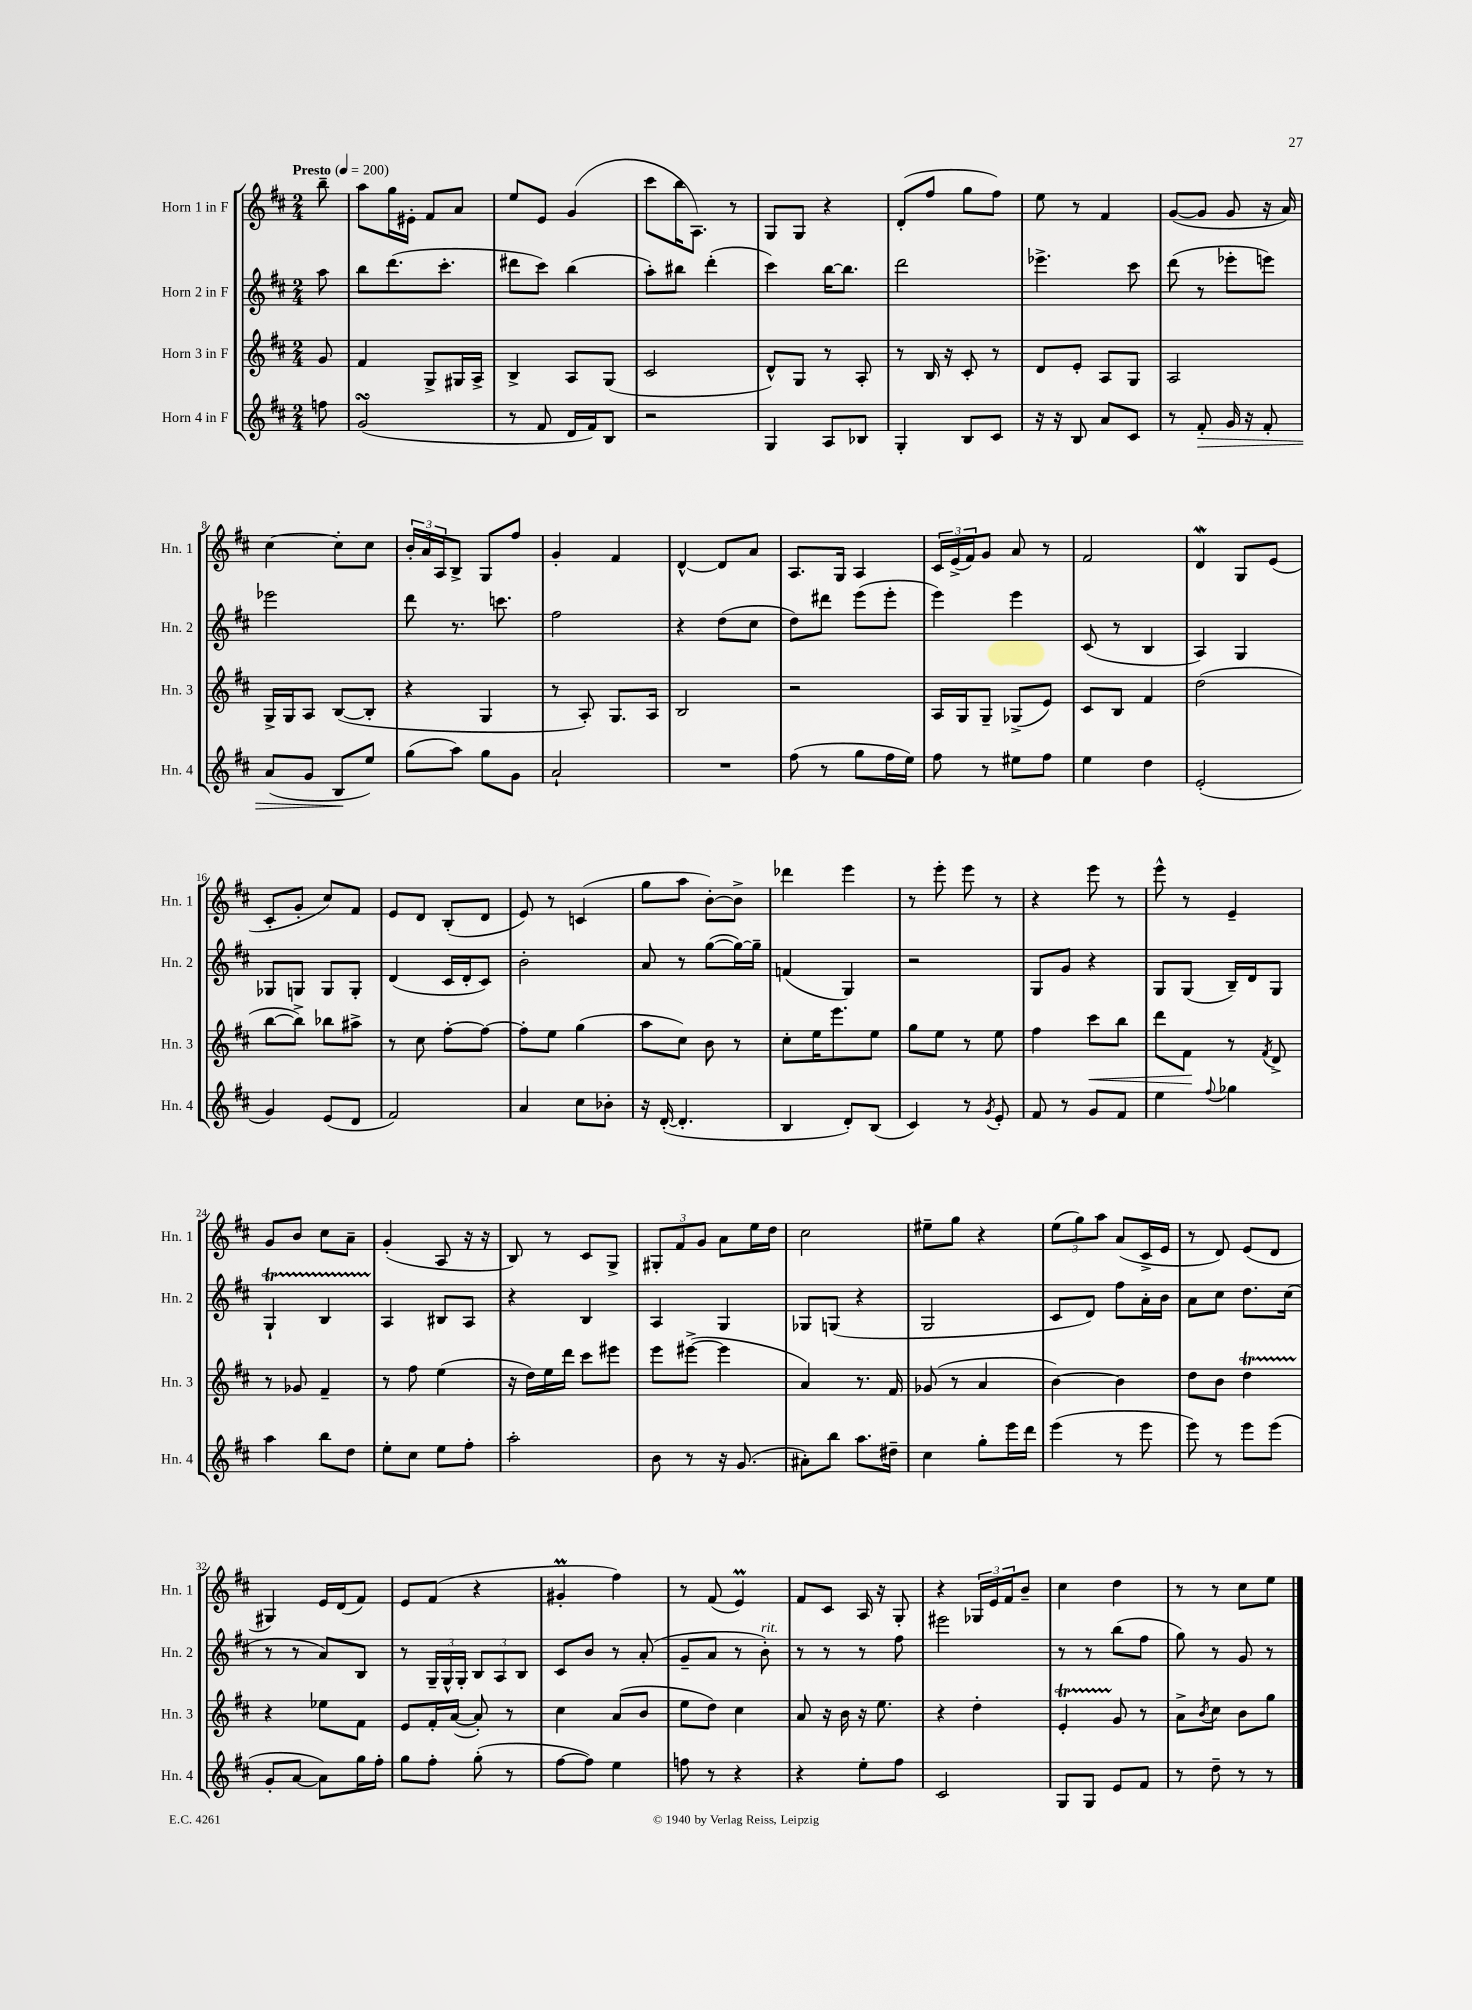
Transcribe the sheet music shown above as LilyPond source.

<<
\new StaffGroup <<
\new Staff = "s0" \with { instrumentName = "Horn 1 in F" shortInstrumentName = "Hn. 1" } {
    \clef treble \key d \major \numericTimeSignature \time 2/4 \partial 8 \tempo "Presto" 4 = 200
    b''8-- |
    a''8 g''16 eis'16-. fis'8 a'8 |
    e''8 e'8 g'4( |
    cis'''8 b''16 a8.) r8 |
    g8 g8 r4 |
    d'8-.( fis''8 g''8 fis''8) |
    e''8 r8 fis'4 |
    g'8~( g'8 g'8 r16 a'16) |
    cis''4~ cis''8-. cis''8 |
    \tuplet 3/2 { b'16-. a'16 a16 } b8-> g8 fis''8 |
    g'4-. fis'4 |
    d'4~-^ d'8 a'8 |
    a8. g16 a4 |
    \tuplet 3/2 { cis'16 e'16->( fis'16) } g'8 a'8 r8 |
    fis'2 |
    d'4\mordent g8 e'8( |
    cis'8-. g'8-. cis''8) fis'8 |
    e'8 d'8 b8-.( d'8 |
    e'8) r8 c'4( |
    g''8 a''8 b'8~-.) b'8-> |
    des'''4 e'''4 |
    r8 e'''8-. e'''8 r8 |
    r4 e'''8 r8 |
    e'''8-^ r8 e'4-- |
    g'8 b'8 cis''8 a'8-- |
    g'4-.( a8 r16 r16 |
    b8) r8 cis'8 g8-> |
    \tuplet 3/2 { gis8-. fis'8 g'8 } a'8 e''16 d''16 |
    cis''2 |
    eis''8-- g''8 r4 |
    \tuplet 3/2 { e''8( g''8) a''8 } a'8( cis'16-> e'16 |
    r8 d'8) e'8( d'8 |
    gis4) e'16 d'16( fis'8) |
    e'8 fis'8( r4 |
    gis'4-.\prall fis''4) |
    r8 fis'8( e'4\prall) |
    fis'8 cis'8 a16 r16 g8-. |
    r4 \tuplet 3/2 { ges16 e'16 fis'16 } b'8-- |
    cis''4 d''4 |
    r8 r8 cis''8 e''8 \bar "|." |
}
\new Staff = "s1" \with { instrumentName = "Horn 2 in F" shortInstrumentName = "Hn. 2" } {
    \clef treble \key d \major \numericTimeSignature \time 2/4 \partial 8
    a''8 |
    b''8 d'''8.( cis'''8.-. |
    dis'''8 cis'''8) b''4( |
    a''8-.) bis''8 d'''4-.( |
    cis'''4) b''16~ b''8. |
    d'''2 |
    ees'''4.-> cis'''8 |
    d'''8( r8 ees'''8-. e'''8) |
    ees'''2 |
    d'''8 r8. c'''8. |
    fis''2 |
    r4 d''8( cis''8 |
    d''8) dis'''8 e'''8( e'''8-. |
    e'''4) e'''4 |
    cis'8( r8 b4 |
    a4) g4 |
    ges8 g8 g8 g8-. |
    d'4( cis'16 d'16-. cis'8) |
    b'2-. |
    a'8 r8 g''8~( g''16~) g''16-- |
    f'4( g4) |
    r2 |
    g8 g'8 r4 |
    g8 g8( b16--) d'16 g8 |
    g4-!\startTrillSpan b4 |
    a4\stopTrillSpan bis8 a8 |
    r4 b4 |
    a4 g4 |
    ges8 g8( r4 |
    g2 |
    cis'8 d'8) fis''8 a'16-. b'16 |
    a'8 cis''8 d''8. cis''16( |
    r8 r8 a'8) b8 |
    r8 \tuplet 3/2 { g16-- g16-^ g16-. } \tuplet 3/2 { b8 a8 b8 } |
    cis'8 b'8 r8 a'8-.( |
    g'8-- a'8 r8 b'8-.^\markup { \italic "rit." }) |
    r8 r8 r8 fis''8 |
    eis'''2 |
    r8 r8 b''8( fis''8 |
    g''8) r8 g'8 r8 \bar "|." |
}
\new Staff = "s2" \with { instrumentName = "Horn 3 in F" shortInstrumentName = "Hn. 3" } {
    \clef treble \key d \major \numericTimeSignature \time 2/4 \partial 8
    g'8 |
    fis'4 g8-> gis16 a16-> |
    b4-> a8 g8( |
    cis'2 |
    d'8-^) g8 r8 a8-. |
    r8 b16 r16 cis'8-. r8 |
    d'8 e'8-. a8 g8 |
    a2 |
    g16-> g16 a8 b8~( b8-. |
    r4 g4 |
    r8 a8-.) g8. a16 |
    b2 |
    r2 |
    a16 g16 g8-- ges8->( e'8) |
    cis'8 b8 fis'4 |
    d''2( |
    b''8~ b''8->) bes''8 ais''8-> |
    r8 cis''8 fis''8~-. fis''8~ |
    fis''8-. e''8 g''4( |
    a''8 cis''8) b'8 r8 |
    cis''8-. e''16 e'''8. e''8 |
    g''8 e''8 r8 e''8 |
    fis''4 cis'''8\< b''8 |
    d'''8 fis'8\! r8 \acciaccatura { fis'8 } d'8-> |
    r8 ges'8 fis'4-- |
    r8 fis''8 e''4( |
    r16 d''16) e''16 d'''16 cis'''8 eis'''8 |
    e'''8 eis'''8~->( eis'''4 |
    a'4) r8. fis'16 |
    ges'8( r8 a'4 |
    b'4~) b'4 |
    d''8 b'8 d''4\startTrillSpan |
    r4\stopTrillSpan ees''8 fis'8 |
    e'8 fis'16-. a'16~( a'8-.) r8 |
    cis''4 a'8( b'8 |
    e''8 d''8) cis''4 |
    a'8 r16 b'16 r16 e''8. |
    r4 d''4-. |
    e'4-.\startTrillSpan g'8\stopTrillSpan r8 |
    a'8-> \acciaccatura { b'8 } cis''8 b'8 g''8 \bar "|." |
}
\new Staff = "s3" \with { instrumentName = "Horn 4 in F" shortInstrumentName = "Hn. 4" } {
    \clef treble \key d \major \numericTimeSignature \time 2/4 \partial 8
    f''8 |
    g'2\turn( |
    r8 fis'8 d'16 fis'16) b8 |
    r2 |
    g4 a8 bes8 |
    g4-. b8 cis'8 |
    r16 r16 b8 a'8 cis'8 |
    r8 fis'8-.\> g'16 r16 fis'8-. |
    a'8( g'8 b8\! e''8) |
    g''8( a''8) g''8 g'8 |
    a'2-! |
    R2 |
    fis''8( r8 g''8 fis''16 e''16) |
    fis''8 r8 eis''8 fis''8 |
    e''4 d''4 |
    e'2-.( |
    g'4) e'8( d'8 |
    fis'2) |
    a'4 cis''8 bes'8-. |
    r16 d'16~-.( d'4.-. |
    b4 d'8-.) b8( |
    cis'4) r8 \acciaccatura { g'8 } e'8-. |
    fis'8 r8 g'8 fis'8 |
    e''4 \appoggiatura { fis''8 } ges''4 |
    a''4 b''8 d''8 |
    e''8-. cis''8 e''8 fis''8-. |
    a''2-. |
    b'8 r8 r16 g'8.( |
    ais'8-.) b''8 a''8. dis''16-- |
    cis''4 g''8-. e'''16 d'''16 |
    e'''4( r8 e'''8 |
    e'''8) r8 e'''8 e'''8( |
    g'8-. a'8~ a'8) g''16 fis''16-. |
    g''8 fis''8-. g''8-.( r8 |
    fis''8~ fis''8) e''4 |
    f''8 r8 r4 |
    r4 e''8-. fis''8 |
    cis'2 |
    g8 g8 e'8 fis'8 |
    r8 d''8-- r8 r8 \bar "|." |
}
>>
>>
